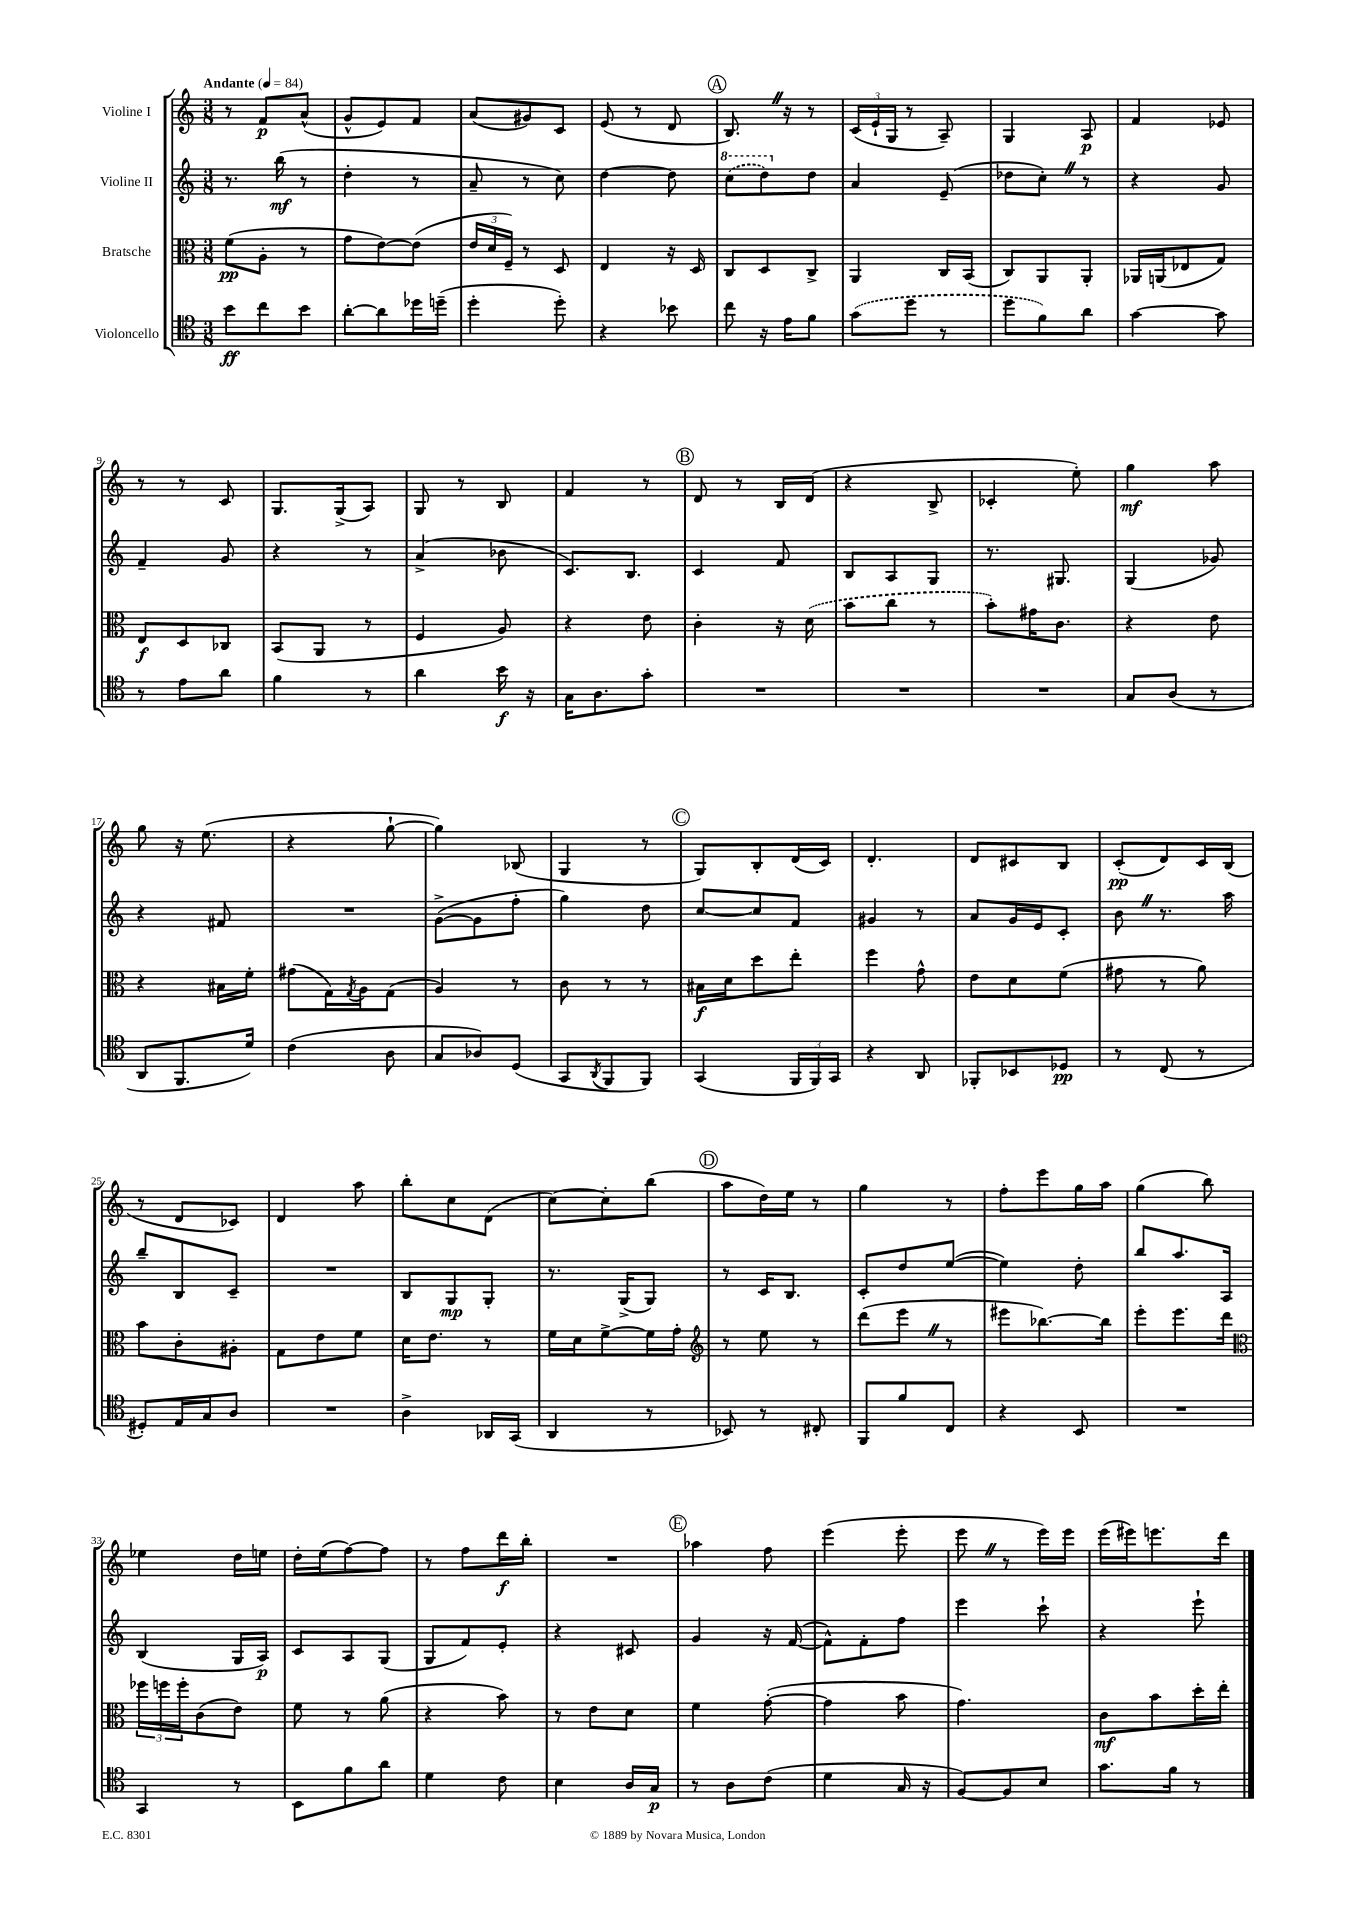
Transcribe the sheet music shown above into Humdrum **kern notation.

**kern	**dynam	**kern	**dynam	**kern	**dynam	**kern	**dynam
*part4	*part4	*part3	*part3	*part2	*part2	*part1	*part1
*staff4	*staff4	*staff3	*staff3	*staff2	*staff2	*staff1	*staff1
*I"Violoncello	*	*I"Bratsche	*	*I"Violine II	*	*I"Violine I	*
*clefC4	*	*clefC3	*	*clefG2	*	*clefG2	*
*k[]	*	*k[]	*	*k[]	*	*k[]	*
*M3/8	*	*M3/8	*	*M3/8	*	*M3/8	*
*MM84	*	*MM84	*	*MM84	*	*MM84	*
=1	=1	=1	=1	=1	=1	=1	=1
!	!	!	!	!	!	!LO:TX:a:B:t=Andante	!
8b\L	ff	(8f\L	pp	8.r	.	8r	.
8cc\	.	8A'\J	.	.	.	8f/L	p
.	.	.	.	(16bb\	mf	.	.
8b\J	.	8r	.	8r	.	(8a^^/J	.
=2	=2	=2	=2	=2	=2	=2	=2
[8a'\L	.	8g\L	.	4dd'\	.	8g^^/L	.
8a\]	.	[8e\)	.	.	.	8e/)	.
16dd-X\L	.	(8e\J]	.	8r	.	8f/J	.
(16ddn~\JJ	.	.	.	.	.	.	.
=3	=3	=3	=3	=3	=3	=3	=3
4dd'\	.	24e/LL	.	8a~/	.	(8a/L	.
.	.	24d/	.	.	.	.	.
.	.	24F~/JJ)	.	.	.	.	.
.	.	8r	.	8r	.	8g#X/)	.
8dd'\)	.	8D/	.	8cc\)	.	8c/J	.
=4	=4	=4	=4	=4	=4	=4	=4
4r	.	4E/	.	[4dd\	.	(8e/	.
.	.	.	.	.	.	8r	.
8b-X\	.	16r	.	8dd\]	.	8d/	.
.	.	16D/	.	.	.	.	.
!!LO:REH:place=s1:t=A
=5	=5	=5	=5	=5	=5	=5	=5
*	*	*	*	*8va	*	*	*
8cc\	.	8C/L	.	(8ccc\L	.	8.BZ/)	.
16r	.	8D/	.	8ddd\)	.	.	.
16e\KL	.	.	.	.	.	16r	.
*	*	*	*	*X8va	*	*	*
8f\J	.	8C^/J	.	8dd\J	.	8r	.
=6	=6	=6	=6	=6	=6	=6	=6
(8g\L	.	4AA/	.	4a/	.	(24c/LL	.
.	.	.	.	.	.	24e`/	.
.	.	.	.	.	.	24G/JJ	.
8dd\J	.	.	.	.	.	8r	.
8r	.	16C/LL	.	(8e~/	.	8A~/)	.
.	.	(16BB/JJ	.	.	.	.	.
=7	=7	=7	=7	=7	=7	=7	=7
8dd\L	.	8C/L)	.	8dd-X\L	.	4G/	.
8f\)	.	8AA/	.	8cc'Z\J)	.	.	.
8a\J	.	8AA'/J	.	8r	.	8A/	p
=8	=8	=8	=8	=8	=8	=8	=8
[4g\	.	16AA-X/LL	.	4r	.	4f/	.
.	.	(16AAn/J	.	.	.	.	.
.	.	8E-X/	.	.	.	.	.
8g\]	.	8G/J)	.	8g/	.	8e-X/	.
!!LO:LB:g=z
=9	=9	=9	=9	=9	=9	=9	=9
8r	.	8E/L	f	4f~/	.	8r	.
8e\L	.	8D/	.	.	.	8r	.
8a\J	.	8C-X/J	.	8g/	.	8c/	.
=10	=10	=10	=10	=10	=10	=10	=10
4f\	.	(8BB/L	.	4r	.	8.G/L	.
.	.	8AA/J	.	.	.	.	.
.	.	.	.	.	.	(16G^/k	.
8r	.	8r	.	8r	.	8A/J)	.
=11	=11	=11	=11	=11	=11	=11	=11
4a\	.	4F/	.	(4a^/	.	8G/	.
.	.	.	.	.	.	8r	.
16b\	f	8A/)	.	8b-X\	.	8B/	.
16r	.	.	.	.	.	.	.
=12	=12	=12	=12	=12	=12	=12	=12
16G\KL	.	4r	.	8.c/L)	.	4f/	.
8.A\	.	.	.	.	.	.	.
.	.	.	.	8.B/J	.	.	.
8g'\J	.	8e\	.	.	.	8r	.
!!LO:REH:place=s1:t=B
=13	=13	=13	=13	=13	=13	=13	=13
4.r	.	4c'\	.	4c/	.	8d/	.
.	.	.	.	.	.	8r	.
.	.	16r	.	8f/	.	16B/LL	.
.	.	(16d\	.	.	.	(16d/JJ	.
=14	=14	=14	=14	=14	=14	=14	=14
4.r	.	8b\L	.	8B/L	.	4r	.
.	.	8cc\J	.	8A/	.	.	.
.	.	8r	.	8G/J	.	8B^/	.
=15	=15	=15	=15	=15	=15	=15	=15
4.r	.	8b'\L)	.	8.r	.	4c-X'/	.
.	.	16g#X\K	.	.	.	.	.
.	.	8.c\J	.	8.G#X/	.	.	.
.	.	.	.	.	.	8ee'\)	.
=16	=16	=16	=16	=16	=16	=16	=16
8G/L	.	4r	.	(4G/	.	4gg\	mf
(8A/J	.	.	.	.	.	.	.
8r	.	8e\	.	8g-X/)	.	8aa\	.
!!LO:LB:g=z
=17	=17	=17	=17	=17	=17	=17	=17
8AA/L	.	4r	.	4r	.	8gg\	.
8.FF/	.	.	.	.	.	16r	.
.	.	.	.	.	.	(8.ee\	.
.	.	16B#X\LL	.	8f#X/	.	.	.
16d/Jk)	.	16f'\JJ	.	.	.	.	.
=18	=18	=18	=18	=18	=18	=18	=18
(4c\	.	(8g#X\L	.	4.r	.	4r	.
.	.	16G\L)	.	.	.	.	.
.	.	8qG/	.	.	.	.	.
.	.	16A\J	.	.	.	.	.
8A\	.	(8G\J	.	.	.	[8gg`\	.
=19	=19	=19	=19	=19	=19	=19	=19
8G/L	.	4A/)	.	([8g^\L	.	4gg\])	.
8A-X/)	.	.	.	8g\]	.	.	.
(8D/J	.	8r	.	8ff'\J	.	(8B-X/	.
=20	=20	=20	=20	=20	=20	=20	=20
8GG/L	.	8c\	.	4gg\)	.	4G/	.
8qAA/	.	.	.	.	.	.	.
8FF/	.	8r	.	.	.	.	.
8FF/J)	.	8r	.	8dd\	.	8r	.
!!LO:REH:place=s1:t=C
=21	=21	=21	=21	=21	=21	=21	=21
(4GG/	.	16B#X\LL	f	[8cc/L	.	8G/L)	.
.	.	16d\J	.	.	.	.	.
.	.	8dd\	.	8cc/]	.	8B'/	.
24FF/LL	.	8ee'\J	.	8f/J	.	(16d/L	.
24FF/)	.	.	.	.	.	.	.
.	.	.	.	.	.	16c/JJ)	.
24GG/JJ	.	.	.	.	.	.	.
=22	=22	=22	=22	=22	=22	=22	=22
4r	.	4ff\	.	4g#X/	.	4.d'/	.
8AA/	.	8g^^\	.	8r	.	.	.
=23	=23	=23	=23	=23	=23	=23	=23
8FF-X'/L	.	8e\L	.	8a/L	.	8d/L	.
8BB-X/	.	8d\	.	16g/L	.	8c#X/	.
.	.	.	.	16e/J	.	.	.
8D-X/J	pp	(8f\J	.	8c'/J	.	8B/J	.
=24	=24	=24	=24	=24	=24	=24	=24
8r	.	8g#X\	.	8bZ\	.	(8c'/L	pp
(8C/	.	8r	.	8.r	.	8d/)	.
8r	.	8a\)	.	.	.	16c/L	.
.	.	.	.	16aa\	.	(16B/JJ	.
!!LO:LB:g=z
=25	=25	=25	=25	=25	=25	=25	=25
8D#X'/L)	.	8b\L	.	8bb~/L	.	8r	.
16E/L	.	8c'\	.	8B/	.	8d/L	.
16G/J	.	.	.	.	.	.	.
8A/J	.	8A#X'\J	.	8c~/J	.	8c-X/J)	.
=26	=26	=26	=26	=26	=26	=26	=26
4.r	.	8G\L	.	4.r	.	4d/	.
.	.	8e\	.	.	.	.	.
.	.	8f\J	.	.	.	8aa\	.
=27	=27	=27	=27	=27	=27	=27	=27
4A^\	.	16d\KL	.	8B/L	.	8bb'\L	.
.	.	8.e\J	.	.	.	.	.
.	.	.	.	8G/	mp	8cc\	.
16AA-X/LL	.	8r	.	8G'/J	.	(8d\J	.
(16GG/JJ	.	.	.	.	.	.	.
=28	=28	=28	=28	=28	=28	=28	=28
4AA/	.	16f\LL	.	8.r	.	[8cc\L)	.
.	.	16d\J	.	.	.	.	.
.	.	[8f^\	.	.	.	8cc'\]	.
.	.	.	.	(16G^/KL	.	.	.
8r	.	16f\L]	.	8G/J)	.	(8bb\J	.
.	.	16g'\JJ	.	.	.	.	.
!!LO:REH:place=s1:t=D
=29	=29	=29	=29	=29	=29	=29	=29
*	*	*clefG2	*	*	*	*	*
8BB-X/)	.	8r	.	8r	.	8aa\L	.
8r	.	8ee\	.	16c/KL	.	16dd\L)	.
.	.	.	.	8.B/J	.	16ee\JJ	.
8C#X'/	.	8r	.	.	.	8r	.
=30	=30	=30	=30	=30	=30	=30	=30
8FF/L	.	(8ddd\L	.	8c'/L	.	4gg\	.
8f/	.	8eeeZ\J	.	8dd/	.	.	.
8C/J	.	8r	.	([8ee/J	.	8r	.
=31	=31	=31	=31	=31	=31	=31	=31
4r	.	8eee#X\L	.	4ee\])	.	8ff'\L	.
.	.	[8.bb-X\)	.	.	.	8eee\	.
8BB/	.	.	.	8dd'\	.	16gg\L	.
.	.	16bb-\Jk]	.	.	.	16aa\JJ	.
=32	=32	=32	=32	=32	=32	=32	=32
4.r	.	8eee'\L	.	8bb/L	.	(4gg\	.
.	.	8.eee\	.	8.aa/	.	.	.
.	.	.	.	.	.	8bb\)	.
.	.	16ddd\Jk	.	16A/Jk	.	.	.
!!LO:LB:g=z
=33	=33	=33	=33	=33	=33	=33	=33
*	*	*clefC3	*	*	*	*	*
4GG/	.	24ff-X\LL	.	(4B/	.	4ee-X\	.
.	.	24ffn\	.	.	.	.	.
.	.	24ff'\J	.	.	.	.	.
.	.	(8c\	.	.	.	.	.
8r	.	8e\J)	.	16G/LL	.	16dd\LL	.
.	.	.	.	16A/JJ)	p	16een\JJ	.
=34	=34	=34	=34	=34	=34	=34	=34
8BB\L	.	8f\	.	8c/L	.	16dd'\LL	.
.	.	.	.	.	.	(16ee\J	.
8f\	.	8r	.	8A/	.	[8ff\)	.
8a\J	.	(8a\	.	(8G/J	.	8ff\J]	.
=35	=35	=35	=35	=35	=35	=35	=35
4d\	.	4r	.	8G/L	.	8r	.
.	.	.	.	8f/)	.	8ff\L	.
8c\	.	8b\)	.	8e'/J	.	16ddd\L	f
.	.	.	.	.	.	16bb'\JJ	.
=36	=36	=36	=36	=36	=36	=36	=36
4B\	.	8r	.	4r	.	4.r	.
.	.	8e\L	.	.	.	.	.
16A/LL	.	8d\J	.	8c#X/	.	.	.
16G/JJ	p	.	.	.	.	.	.
!!LO:REH:place=s1:t=E
=37	=37	=37	=37	=37	=37	=37	=37
8r	.	4f\	.	4g/	.	4aa-X\	.
8A\L	.	.	.	.	.	.	.
(8c\J	.	([8g'\	.	16r	.	8ff\	.
.	.	.	.	([16f/	.	.	.
=38	=38	=38	=38	=38	=38	=38	=38
4d\	.	4g\]	.	8f^^\L])	.	(4eee\	.
.	.	.	.	8f'\	.	.	.
16G/	.	8b\	.	8ff\J	.	8eee'\	.
16r	.	.	.	.	.	.	.
=39	=39	=39	=39	=39	=39	=39	=39
[8F/L)	.	4.g\)	.	4eee\	.	8eeeZ\	.
8F/]	.	.	.	.	.	8r	.
8B/J	.	.	.	8ccc`\	.	16eee\LL)	.
.	.	.	.	.	.	16eee\JJ	.
=40	=40	=40	=40	=40	=40	=40	=40
8.g\L	.	8c\L	mf	4r	.	(16eee\LL	.
.	.	.	.	.	.	16eee#X\J)	.
.	.	8b\	.	.	.	8.eeen\	.
16f\Jk	.	.	.	.	.	.	.
8r	.	16dd'\L	.	8eee`\	.	.	.
.	.	16ee'\JJ	.	.	.	16ddd\Jk	.
==	==	==	==	==	==	==	==
*-	*-	*-	*-	*-	*-	*-	*-
